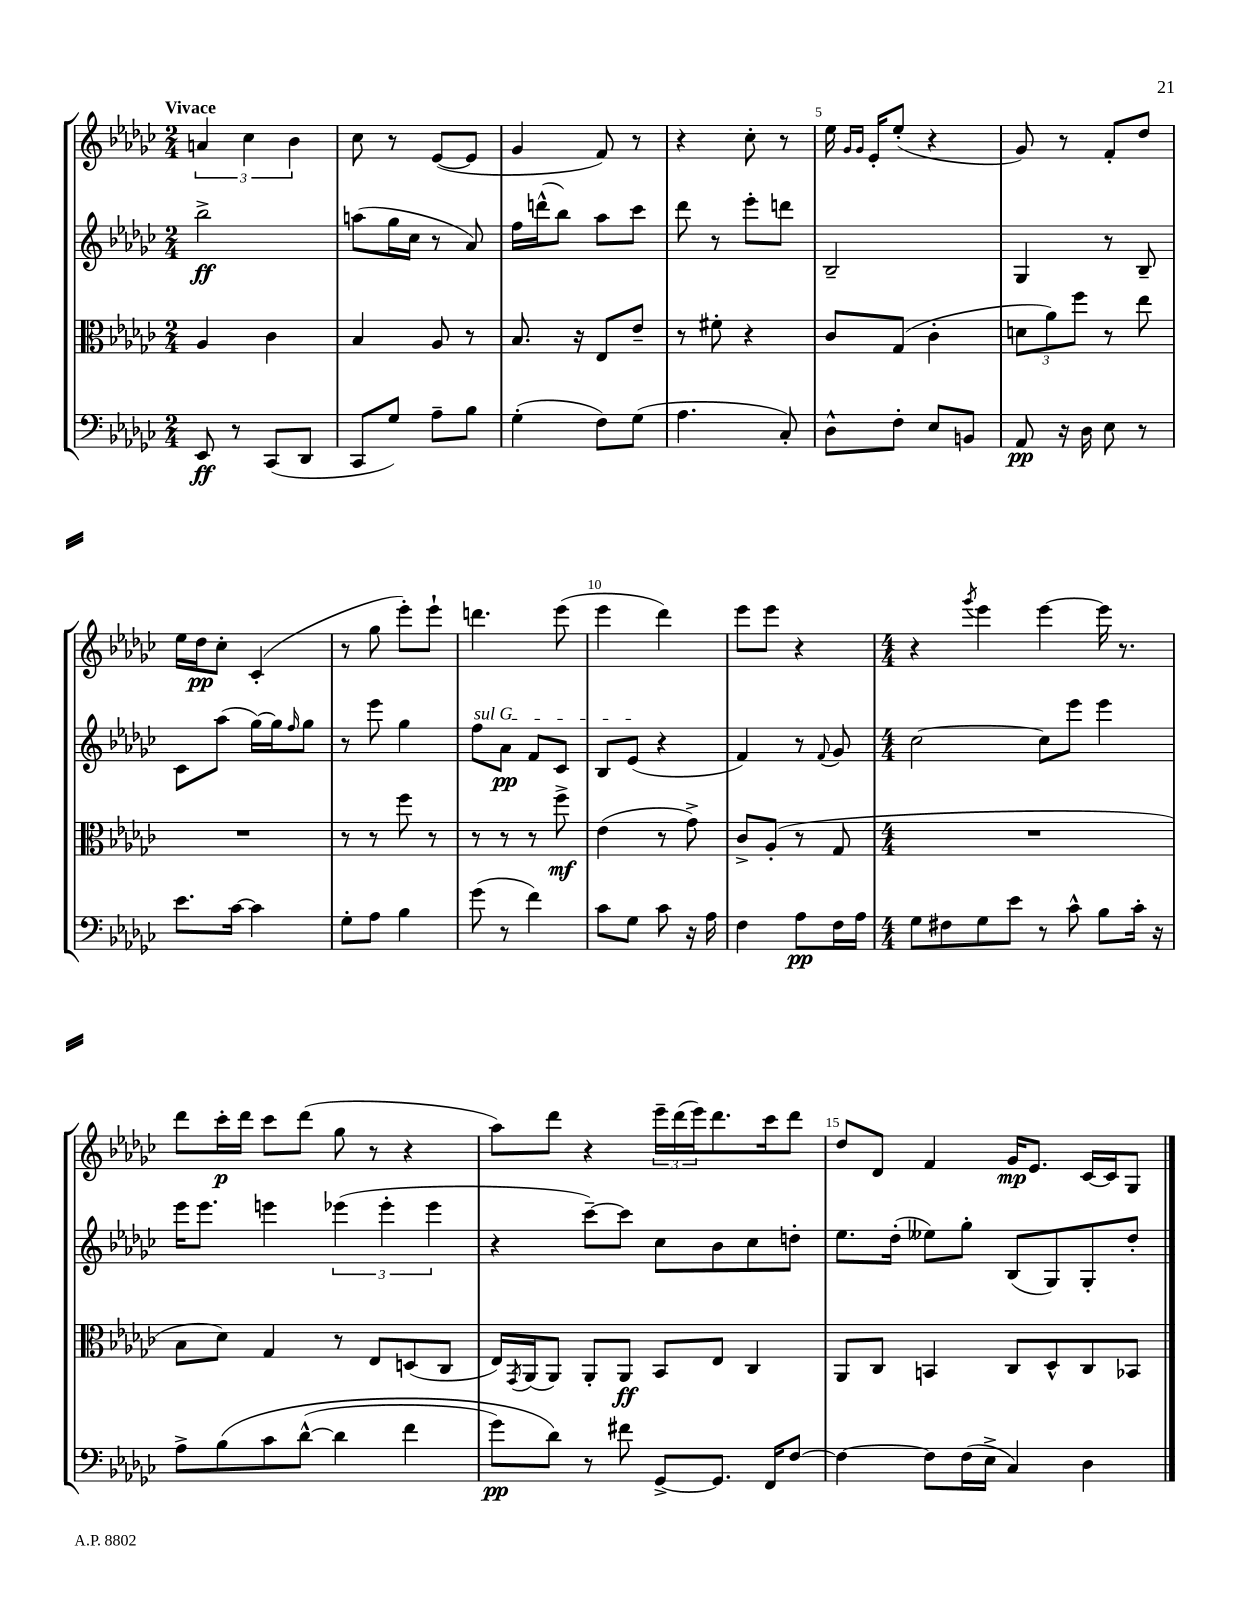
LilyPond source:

<<
\new StaffGroup <<
\new Staff = "s0" {
    \clef treble \key ges \major \numericTimeSignature \time 2/4 \tempo "Vivace"
    \tuplet 3/2 { a'4 ces''4 bes'4 } |
    ces''8 r8 ees'8~( ees'8 |
    ges'4 f'8) r8 |
    r4 ces''8-. r8 |
    ees''16 \grace { ges'16 ges'16 } ees'16-. ees''8-.( r4 |
    ges'8) r8 f'8-. des''8 |
    ees''16 des''16\pp ces''8-. ces'4-.( |
    r8 ges''8 ees'''8-.) ees'''8-! |
    d'''4. ees'''8( |
    ees'''4 des'''4) |
    ees'''8 ees'''8 r4 |
    \numericTimeSignature \time 4/4 r4 \acciaccatura { ges'''8 } ees'''4 ees'''4~ ees'''16 r8. |
    des'''8 ces'''16-.\p des'''16 ces'''8 des'''8( ges''8 r8 r4 |
    aes''8) des'''8 r4 \tuplet 3/2 { ees'''16-- des'''16( ees'''16) } des'''8. ces'''16 des'''8 |
    des''8 des'8 f'4 ges'16\mp ees'8. ces'16~ ces'16 ges8 \bar "|." |
}
\new Staff = "s1" {
    \clef treble \key ges \major \numericTimeSignature \time 2/4
    bes''2->\ff |
    a''8( ges''16 ces''16 r8 aes'8) |
    f''16 d'''16-^( bes''8) aes''8 ces'''8 |
    des'''8 r8 ees'''8-. d'''8 |
    bes2-- |
    ges4 r8 bes8-- |
    ces'8 aes''8( ges''16~) ges''16 \grace { f''16 } ges''8 |
    r8 ees'''8 ges''4 |
    \once \override TextSpanner.bound-details.left.text = \markup { \italic "sul G" } f''8\startTextSpan aes'8\pp f'8 ces'8 |
    bes8 ees'8\stopTextSpan( r4 |
    f'4) r8 \appoggiatura { f'8 } ges'8 |
    \numericTimeSignature \time 4/4 ces''2~ ces''8 ees'''8 ees'''4 |
    ees'''16 ees'''8. e'''4 \tuplet 3/2 { ees'''4( ees'''4-. ees'''4 } |
    r4 ces'''8~--) ces'''8 ces''8 bes'8 ces''8 d''8-. |
    ees''8. des''16-.( eeses''8) ges''8-. bes8( ges8) ges8-. des''8-. \bar "|." |
}
\new Staff = "s2" {
    \clef alto \key ges \major \numericTimeSignature \time 2/4
    aes4 ces'4 |
    bes4 aes8 r8 |
    bes8. r16 ees8 ees'8-- |
    r8 fis'8-. r4 |
    ces'8 ges8( ces'4-. |
    \tuplet 3/2 { d'8 aes'8) f''8 } r8 ees''8 |
    R2 |
    r8 r8 f''8 r8 |
    r8 r8 r8 f''8->\mf |
    ees'4( r8 ges'8->) |
    ces'8-> aes8-.( r8 ges8 |
    \numericTimeSignature \time 4/4 R1 |
    bes8 des'8) ges4 r8 ees8 d8( ces8 |
    ees16) \acciaccatura { ges,8 } aes,16( aes,8) aes,8-. aes,8\ff bes,8 ees8 ces4 |
    aes,8 ces8 b,4 ces8 des8-^ ces8 bes,8 \bar "|." |
}
\new Staff = "s3" {
    \clef bass \key ges \major \numericTimeSignature \time 2/4
    ees,8\ff r8 ces,8( des,8 |
    ces,8 ges8) aes8-- bes8 |
    ges4-.( f8) ges8( |
    aes4. ces8-.) |
    des8-^ f8-. ees8 b,8 |
    aes,8\pp r16 des16 ees8 r8 |
    ees'8. ces'16~ ces'4 |
    ges8-. aes8 bes4 |
    ges'8( r8 f'4) |
    ces'8 ges8 ces'8 r16 aes16 |
    f4 aes8\pp f16 aes16 |
    \numericTimeSignature \time 4/4 ges8 fis8 ges8 ees'8 r8 ces'8-^ bes8 ces'16-. r16 |
    aes8-> bes8\( ces'8 des'8~-^( des'4 f'4 |
    ges'8\pp) des'8\) r8 fis'8 ges,8~-> ges,8. f,16 f8~ |
    f4~ f8 f16( ees16-> ces4) des4 \bar "|." |
}
>>
>>
\layout { \context { \Score \override BarNumber.break-visibility = ##(#f #t #t) barNumberVisibility = #(every-nth-bar-number-visible 5) } }
